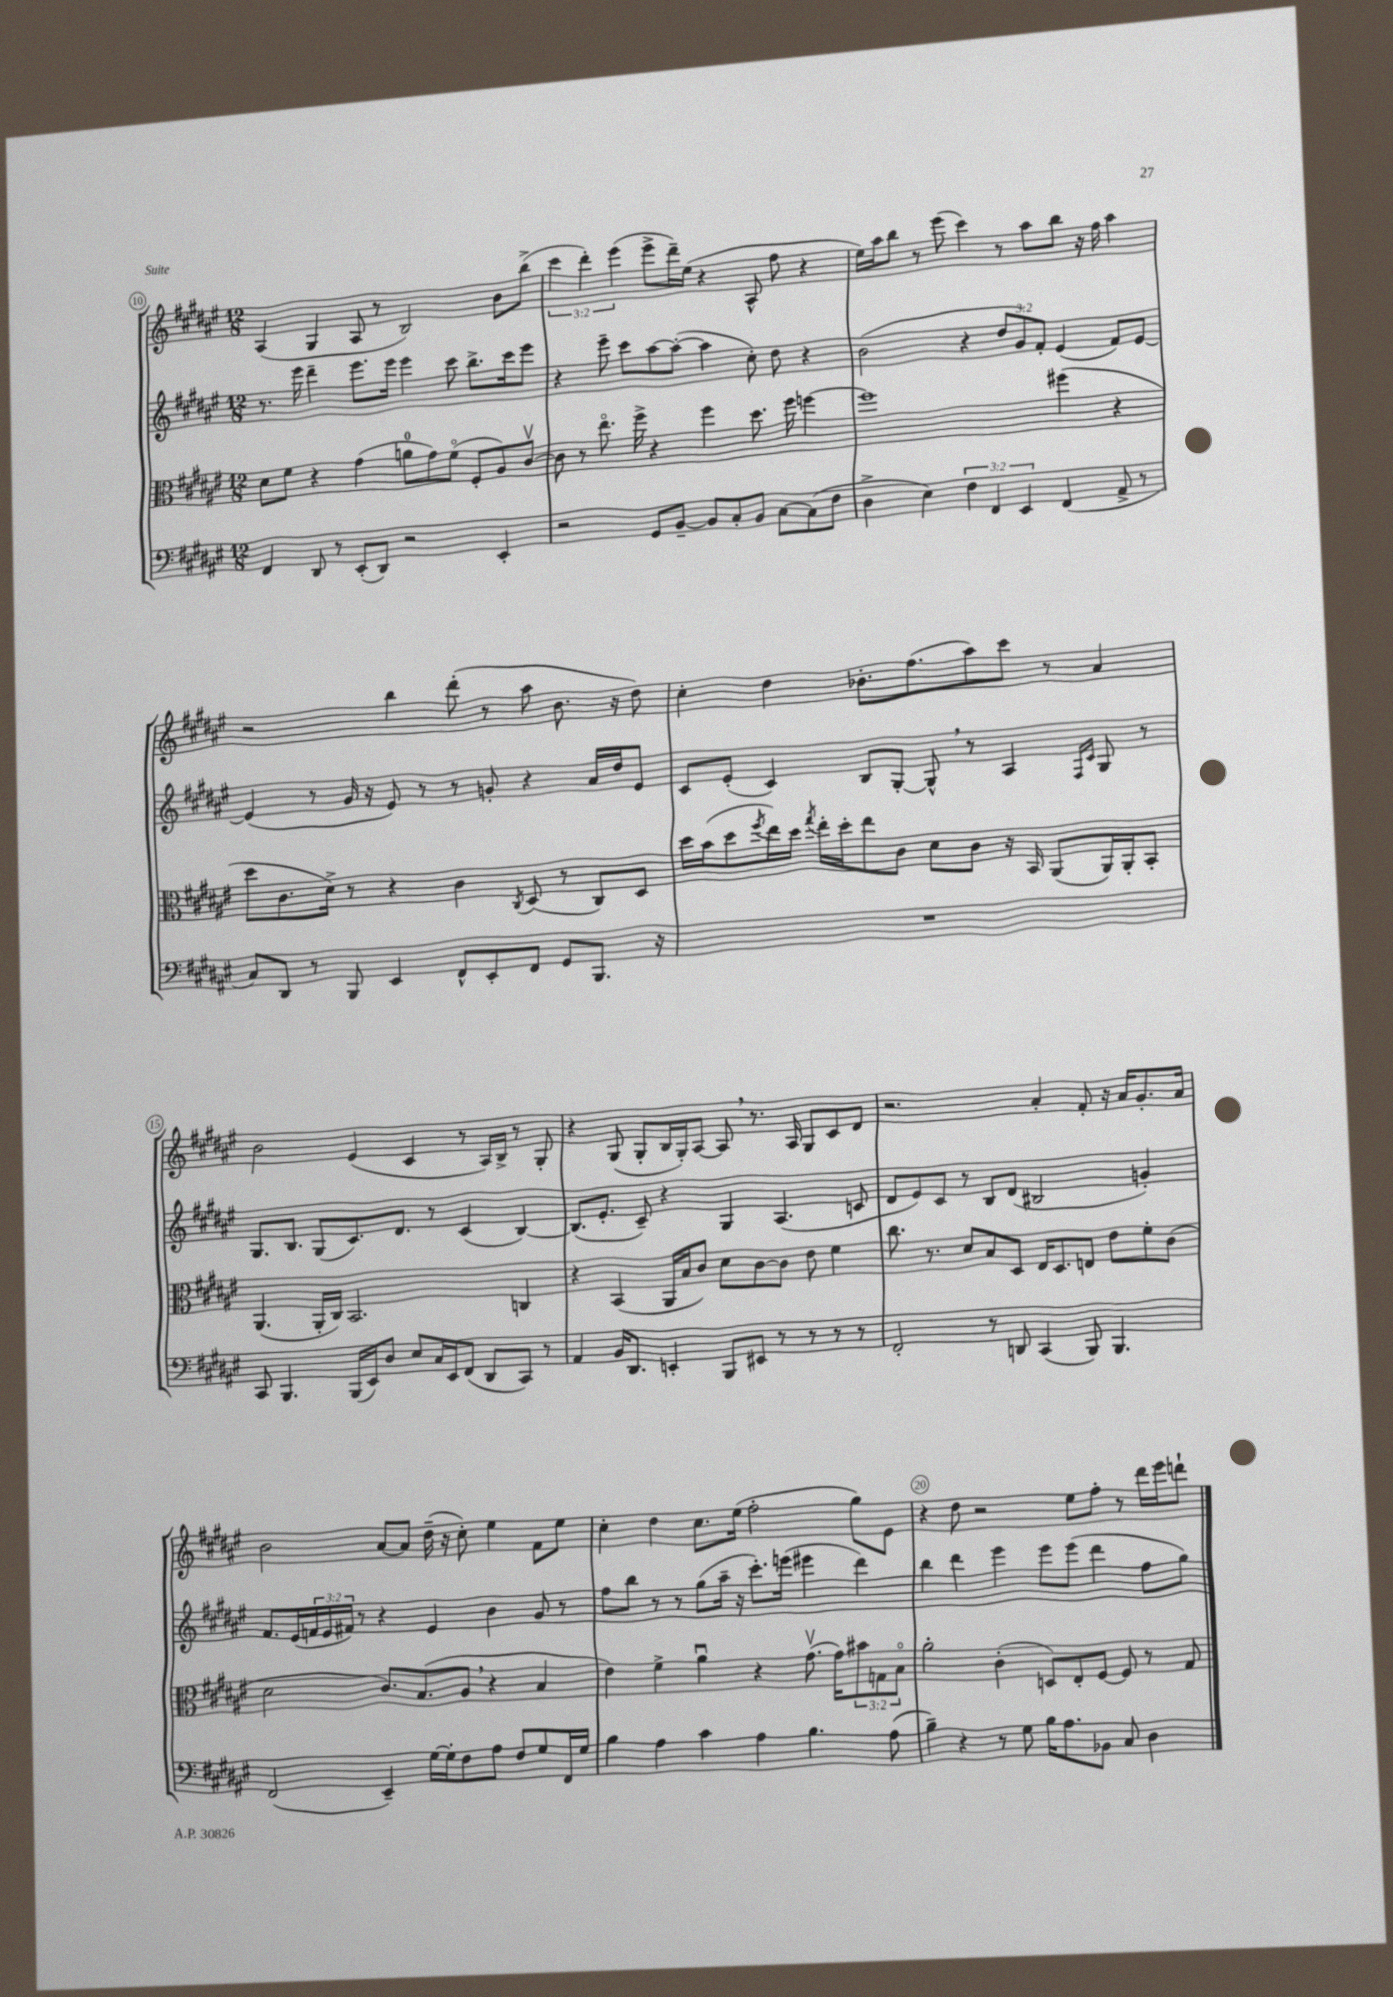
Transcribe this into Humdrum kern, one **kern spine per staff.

**kern	**kern	**kern	**kern
*part4	*part3	*part2	*part1
*staff4	*staff3	*staff2	*staff1
*clefF4	*clefC3	*clefG2	*clefG2
*k[f#c#g#d#a#e#]	*k[f#c#g#d#a#e#]	*k[f#c#g#d#a#e#]	*k[f#c#g#d#a#e#]
*M12/8	*M12/8	*M12/8	*M12/8
=10	=10	=10	=10
4FF#/	8d#\L	8.r	(4A#/
.	8f#\J	.	.
.	.	16eee#\	.
8DD#/	4r	4ddd#~\	4G#/
8r	.	.	.
(8EE#'/L	(4g#\	8.eee#\L	8A#/
8DD#/J)	.	.	8r
.	.	16eee#\Jk	.
2r	8an\L	4eee#\	2B/)
.	8g#\)	.	.
.	(8f#\J	8ccc#\	.
.	8F#'/L	8.bb^\L	.
4EE#'/	8A#/)	.	8b\L
.	.	16ccc#\k	.
.	[8c#v/J	8eee#\J	(8bb^\J
=11	=11	=11	=11
2r	8c#\]	4r	6ccc#\
.	8r	.	.
.	.	.	6ddd#'\)
.	8.ee#\	8eee#~\	.
.	.	.	(6eee#\
.	.	8ccc#\L	.
.	16ff#^\	.	.
8GG#/L	4r	[8aa#\	8eee#^\L
[8BB~/J	.	(8aa#'\J_	16ddd#~\L)
.	.	.	(16ee#\JJ
8BB/L]	4ff#\	4aa#\]	4r
8C#'/	.	.	.
8BB/J	8.dd#\	8cc#'\)	8A#^^/
[8C#\L	.	8dd#\	8ff#\
.	16ff#\	.	.
(8C#\]	[4ffn\	4r	4r
8F#\J	.	.	.
=12	=12	=12	=12
4D#^\	1ff]	(2b\	16ee#\LL)
.	.	.	16aa#\J
.	.	.	8bb\J
4E#\)	.	.	8r
.	.	.	(8eee#\
6F#\	.	4r	4ccc#\)
6FF#/	.	.	.
.	.	12dd#/L	8r
6EE#/	.	12g#/)	.
.	.	.	8aa#\L
.	.	12f#'/J	.
(4FF#/	(4ff#X\	(4e#/	8bb\J
.	.	.	16r
.	.	.	16ff#\
8AA#^/	4r	8f#/L)	4aa#\
8r	.	[8e#/J	.
!!LO:LB:g=z
=13	=13	=13	=13
8C#/L)	8dd#\L	(4e#/]	2r
8DD#/J	8.c#\	.	.
8r	.	8r	.
.	16d#^\Jk)	.	.
8BBB/	8r	16g#/	.
.	.	16r	.
4EE#/	4r	8e#/)	4bb\
.	.	8r	.
8FF#^^/L	4c#\	8r	(8ddd#'\
8EE#'/	.	8gn'/	8r
.	8qC#/	.	.
8FF#/J	(8D#/	4r	8aa#\
8GG#/L	8r	.	8.b\
8.BBB/J	8C#/L)	16a#/LL	.
.	.	16dd#/J	16r
.	8D#/J	8e#/J	8dd#\)
16r	.	.	.
=14	=14	=14	=14
1.r	16dd#\LL	8c#/L	4cc#'\
.	(16b\J	.	.
.	8dd#\	(8e#'/J	.
.	8qff#/	.	.
.	16ee#\L)	4c#/)	4dd#\
.	16dd#\JJ	.	.
.	8qgg#/	.	.
.	16ee#'\LL	.	.
.	16dd#'\J	.	.
.	8ee#\	8B/L	8.b-X'\L
.	8c#\J	[8G#'/J	.
.	.	.	(8.ff#\
.	8d#\L	8G#^^,/]	.
.	8c#\J	8r	8aa#\)
.	16r	4A#/	8ccc#\J
.	16BB/	.	.
.	(8AA#/L	.	8r
.	.	16qqF#/LL	.
.	.	16qqc#/JJ	.
.	16AA#/L)	8G#/	4a#/
.	16AA#'/J	.	.
.	8BB'/J	8r	.
!!LO:LB:g=z
=15	=15	=15	=15
8CC#/	(4.AA#/	8.G#/L	2b\
4.BBB/	.	.	.
.	.	8.B/J	.
.	16AA#'/LL	(8G#/L	.
.	16C#/JJ)	.	.
(16BBB/LL	2.BB/	8.c#/)	(4e#/
16EE#/J)	.	.	.
8D#/J	.	.	.
.	.	8.d#/J	.
8E#/L	.	.	4c#/
16C#/L	.	8r	.
16EE#/J	.	.	.
(8FF#/J	.	(4c#/	8r
8DD#/L	.	.	16A#/LL)
.	.	.	16B^/JJ
8CC#/J)	4Cn/	[4B/)	8r
8r	.	.	8G#'/
=16	=16	=16	=16
4AA#/	4r	(8.B/L]	4r
.	.	8.e#'/J	.
16BB/KL	(4BB/	.	(8G#/
8.DD#/J	.	.	.
.	.	8c#~/)	8G#'/L
4EEn'/	16AA#/LL	4r	16B/L
.	16B/J	.	16G#'/J)
.	8c#/J)	.	[8A#/J
8BBB/L	8d#\L	4G#/	8A#,/]
8EE#X/J	[8c#\	.	8.r
8r	8c#\J]	(4.A#/	.
.	.	.	16A#/
8r	8e#\	.	8G#/L
8r	4f#\	.	8c#/
8r	.	8cn/	8d#/J
=17	=17	=17	=17
2FF#'/	8.cc#\	8d#/L	2.r
.	.	8e#/)	.
.	8.r	.	.
.	.	8c#/J	.
.	8d#/L	8r	.
8r	8B/	8B/L	.
8DDn/	8D#/J	(8d#/J	.
(4CC#/	16E#/KL	2B#X/	4a#'/
.	8.D#/	.	.
8BBB/)	8En/J	.	8f#'/
4.BBB/	8e#\L	.	16r
.	.	.	16a#/KL
.	8f#'\	4gn'/)	8.g#'/
.	(8c#\J	.	.
.	.	.	16a#/Jk
!!LO:LB:g=z
=18	=18	=18	=18
(2FF#/	2d#\	8.f#/L	2b\
.	.	(16e#/L	.
.	.	24fn/	.
.	.	24e#/	.
.	.	24f#X/JJ)	.
.	.	8r	.
4EE#~/)	8.c#/L)	4r	[8a#/L
.	.	.	8a#/J]
.	(8.B/	.	.
[16G#\LL	.	4e#/	(16dd#~\
16G#'\J]	.	.	16r
8F#\	8A#,/J	.	8cc#'\)
8A#\J	4r	4b\	4ee#\
8F#/L	.	.	.
8G#/	4B/	8g#/	8f#\L
16FF#/L	.	8r	8ee#\J
16G#/JJ	.	.	.
=19	=19	=19	=19
4B\	4e#\)	8ff#\L	4cc#'\
.	.	8bb\J	.
4A#\	4f#^\	8r	4dd#\
.	.	8r	.
4c#\	4a#u\	(8gg#\L	8.cc#\L
.	.	16aa#~\Jk	.
.	.	16r	(16ee#\Jk
4A#\	4r	8.ccc#'\L)	2ff#'\
.	.	(16eeen\Jk	.
4.B\	(8.g#v\	4eee#X\	.
.	16g#\KL)	.	.
.	12b#X\	4ddd#\)	8gg#\L)
.	12Gn\	.	.
(8A#\	.	.	8e#\J
.	12B\J	.	.
=20	=20	=20	=20
4B~\)	2a#'\	4bb\	4r
4r	.	4ddd#\	8dd#\
.	.	.	2r
8r	(4c#'\	4eee#\	.
8G#\	.	.	.
16B\KL	8Dn/L)	8eee#\L	.
8.A#\	.	.	.
.	8E#'/	(8eee#\J	8ee#\L
8BB-X\J	[8F#/J	4ddd#\	8ff#'\J
8C#/	8F#/]	.	8r
4D#\	8r	8ff#\L	16ddd#\LL
.	.	.	16eee#\J
.	8G#/	8gg#\J)	8dddn`\J
==	==	==	==
*-	*-	*-	*-
